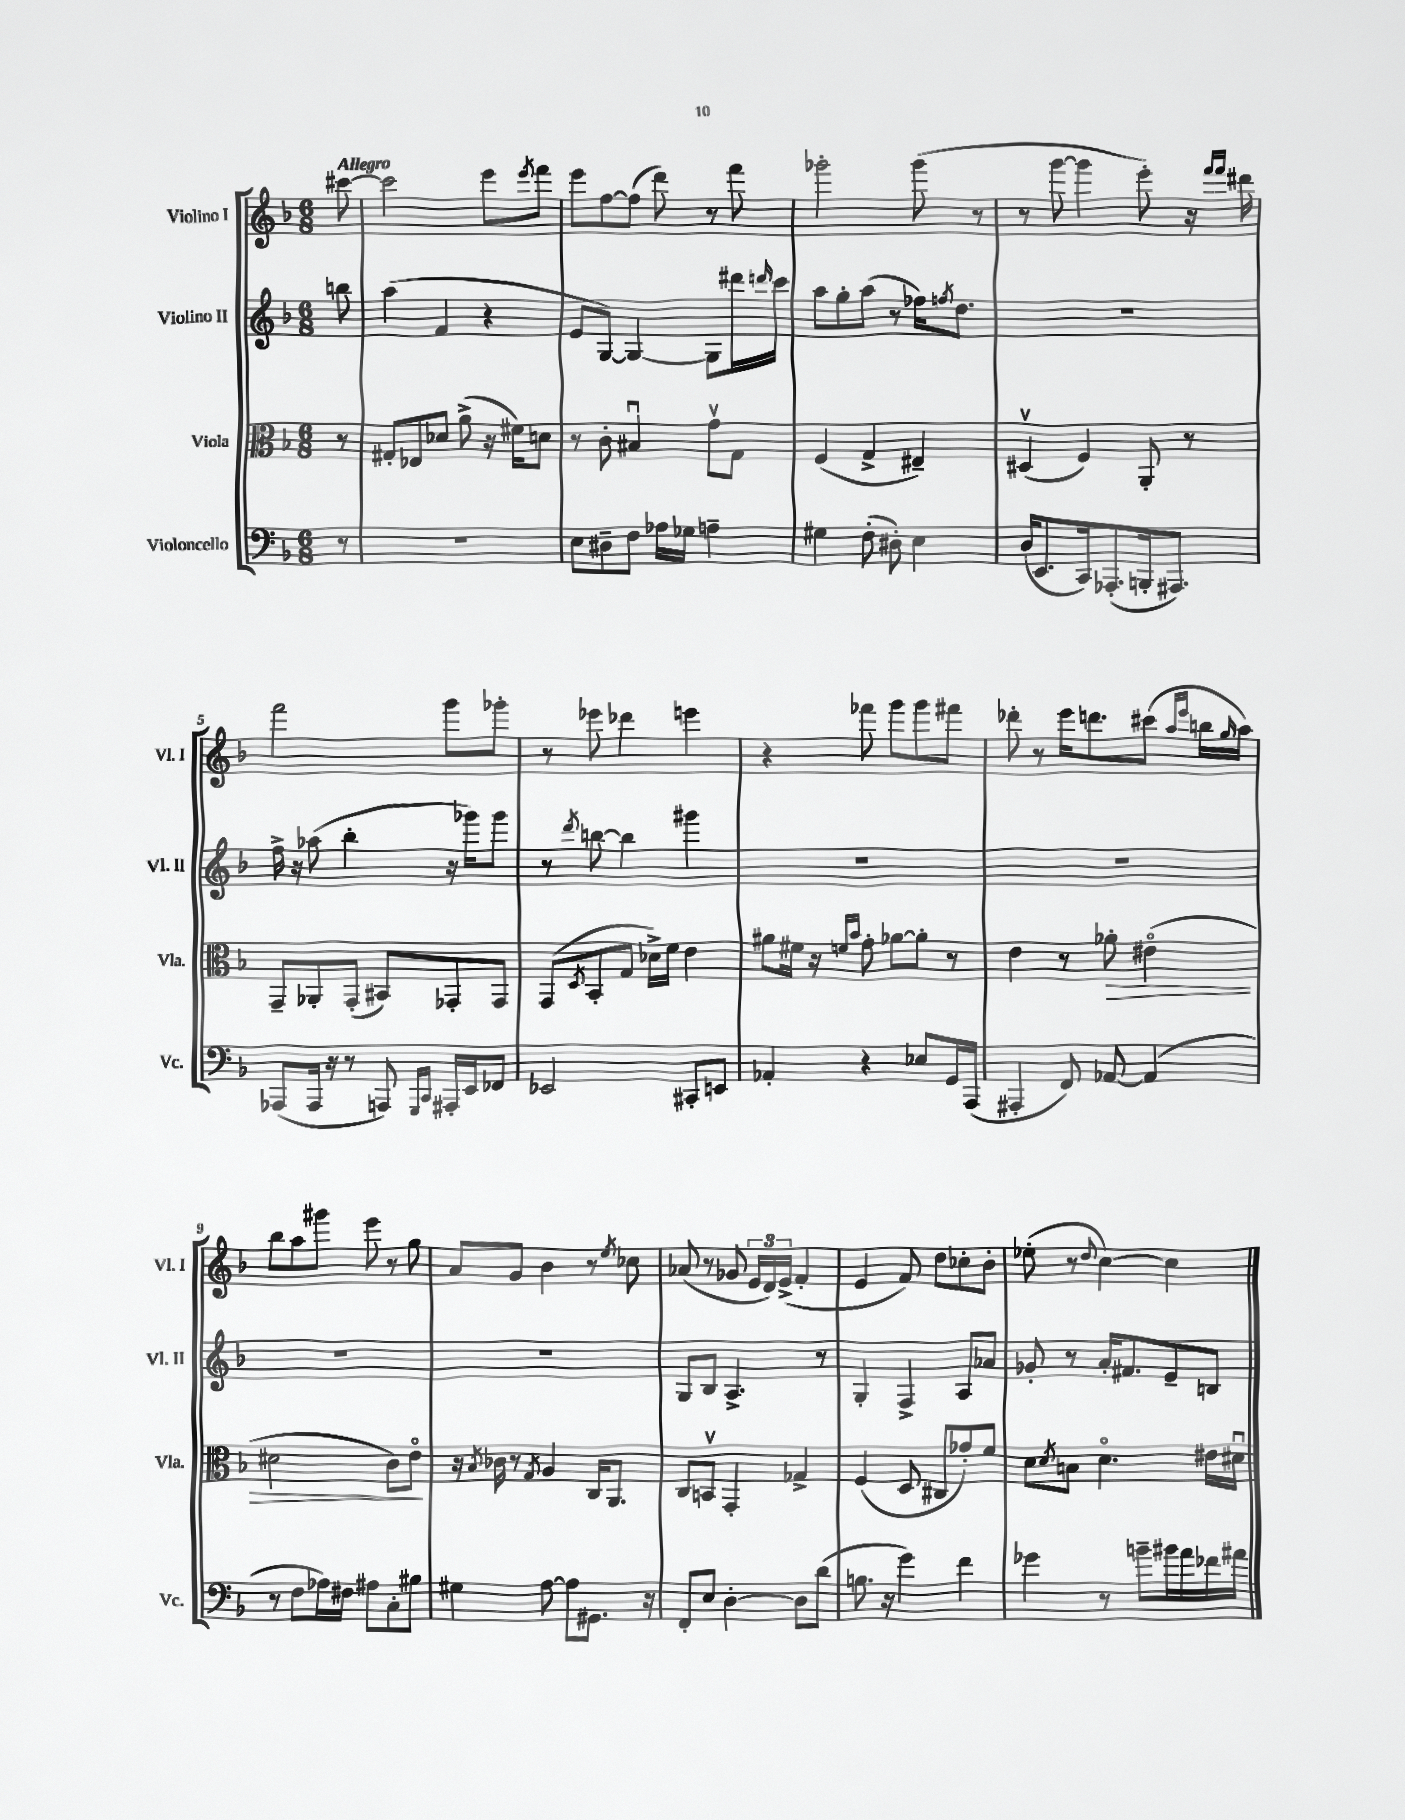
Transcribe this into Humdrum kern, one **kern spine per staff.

**kern	**kern	**kern	**kern
*staff4	*staff3	*staff2	*staff1
*clefF4	*clefC3	*clefG2	*clefG2
*k[b-]	*k[b-]	*k[b-]	*k[b-]
*M6/8	*M6/8	*M6/8	*M6/8
8r	8r	8bb\	[8ccc#\
=	=	=	=
2.r	8G#'/L	(4aa\	2ccc#\]
.	8E-/	.	.
.	8d-/J	4f/	.
.	(8a^\	.	.
.	16r	4r	8eee\L
.	16f#\LK)	.	.
.	.	.	8qeee/
.	8d\J	.	8fff\J
=	=	=	=
8E\L	8r	8e/L	8eee\L
8D#~\	8c'\	[8G/J)	[8ff\
8F\J	4B#u/	4G/_	(8ff\]J
16A-\LL	.	.	8ddd\)
16G-\JJ	.	.	.
4A~\	8gv\L	8G\]L	8r
.	8G\J	16ddd#\L	8fff\
.	.	16qqddd/	.
.	.	16ccc\JJ	.
=	=	=	=
4G#\	(4F/	8aa\L	2ggg-'\
.	.	8gg'\	.
(8F'\	4G^/	(8aa\J	.
8D#'\)	.	8r	.
4E\	4E#~/)	16ff-\LK)	(8ggg-\
.	.	8qff/	.
.	.	8.dd\J	.
.	.	.	8r
=	=	=	=
(16D/LK	(4D#v/	2.r	8r
8.EE/	.	.	.
.	.	.	[8ggg\
16CC/k)	4F/)	.	4ggg\]
(8.AAA-'/	.	.	.
16BBB'/k	8AA'/	.	8eee'\)
8.AAA#/J)	.	.	.
.	8r	.	16r
.	.	.	16qqfff/LL
.	.	.	16qqfff/JJ
.	.	.	16ddd#\
=	=	=	=
(8AAA-/L	8GG~/L	16ff^\	2fff\
.	.	16r	.
16AAA-/Jk	8AA-'/	(8aa-\	.
16r	.	.	.
8r	(8GG'/J	4bb-'\	.
8AAA/)	8BB#/L)	.	.
16qqGGG/LL	.	.	.
16qqCC/JJ	.	.	.
16AAA#'/LL	8GG-'/	16r	8ggg\L
16EE/J	.	16ggg-\LK)	.
8FF-/J	8GG-/J	8ggg-\J	8ggg-'\J
=	=	=	=
2EE-/	(8GG/L	8r	8r
.	8qD/	8qddd/	.
.	8BB-'/	[8bb\	8eee-\
.	8G/J	4bb\]	4ddd-\
.	16d-^\LL)	.	.
.	16f\JJ	.	.
8CC#'/L	4e\	4ggg#\	4eee\
8EE/J	.	.	.
=	=	=	=
4AA-'/	8a#\L	2.r	4r
.	16f#\Jk	.	.
.	16r	.	.
.	16qqf/LL	.	.
.	16qqb-/JJ	.	.
4r	8g'\	.	8fff-\
.	[8a-\L	.	8ggg\L
8E-/L	8a-'\]J	.	8ggg\
16GG/L	8r	.	8fff#\J
(16AAA/JJ	.	.	.
=	=	=	=
4AAA#'/	4e\	2.r	8ddd-'\
.	.	.	8r
8FF/)	8r	.	16eee\LK
.	.	.	8.ddd\
[8AA-/	8a-'\	.	.
(4AA-/]	(4e#o\	.	(8ccc#\J
.	.	.	16qqaa/LL
.	.	.	16qqeee/JJ
.	.	.	16bb\LL
.	.	.	16qqgg/
.	.	.	16aa\JJ)
=	=	=	=
8r	2d#\	2.r	8bb-\L
8F\L	.	.	8aa\
16A-\L)	.	.	8ggg#\J
16F#\JJ	.	.	.
8A#\L	.	.	8eee\
8C'\	8c\L)	.	8r
8B#\J	8eo\J	.	8gg\
=	=	=	=
4G#\	16r	2.r	8a/L
.	8qB-/	.	.
.	16c-\	.	.
.	8r	.	8g/J
.	8qG/	.	.
[8A\	4A/	.	4b-\
8A\]L	.	.	.
8.GG#\J	16C/LK	.	8r
.	8.AA/J	.	.
.	.	.	8qee/
.	.	.	8cc-\
16r	.	.	.
=	=	=	=
8FF'/L	8C/L	8G/L	(8a-/
8E/J	8BBv/J	8B-/J	8r
[4D'\	4GG'/	4.A^/	8g-/
.	.	.	24e/LL
.	.	.	24d/)
.	.	.	(24e^/JJ
8D\]L	4G-^/	.	4f'/
(8d\J	.	8r	.
=	=	=	=
8.B\	(4F/	4G'/	4e/
16r	.	.	.
4g\)	8D/	4F^/	8f/)
.	8C#/L	.	8dd\L
4f\	8g-'/)	8A/L	8cc-'\
.	8f/J	8a-/J	8b-'\J
=	=	=	=
4g-\	8d\L	8g-'/	(8ee-'\
.	8qd/	.	.
.	8B\J	8r	8r
.	.	.	8qqdd/
8r	4.do\	16a'/LK	[4cc\)
.	.	8.f#/	.
8b~\L	.	.	.
16b#\L	.	8e~/	4cc\]
16a\	.	.	.
16f-\	16e#\LL	8B/J	.
16a#\JJ	16d#u\JJ	.	.
==	==	==	==
*-	*-	*-	*-
